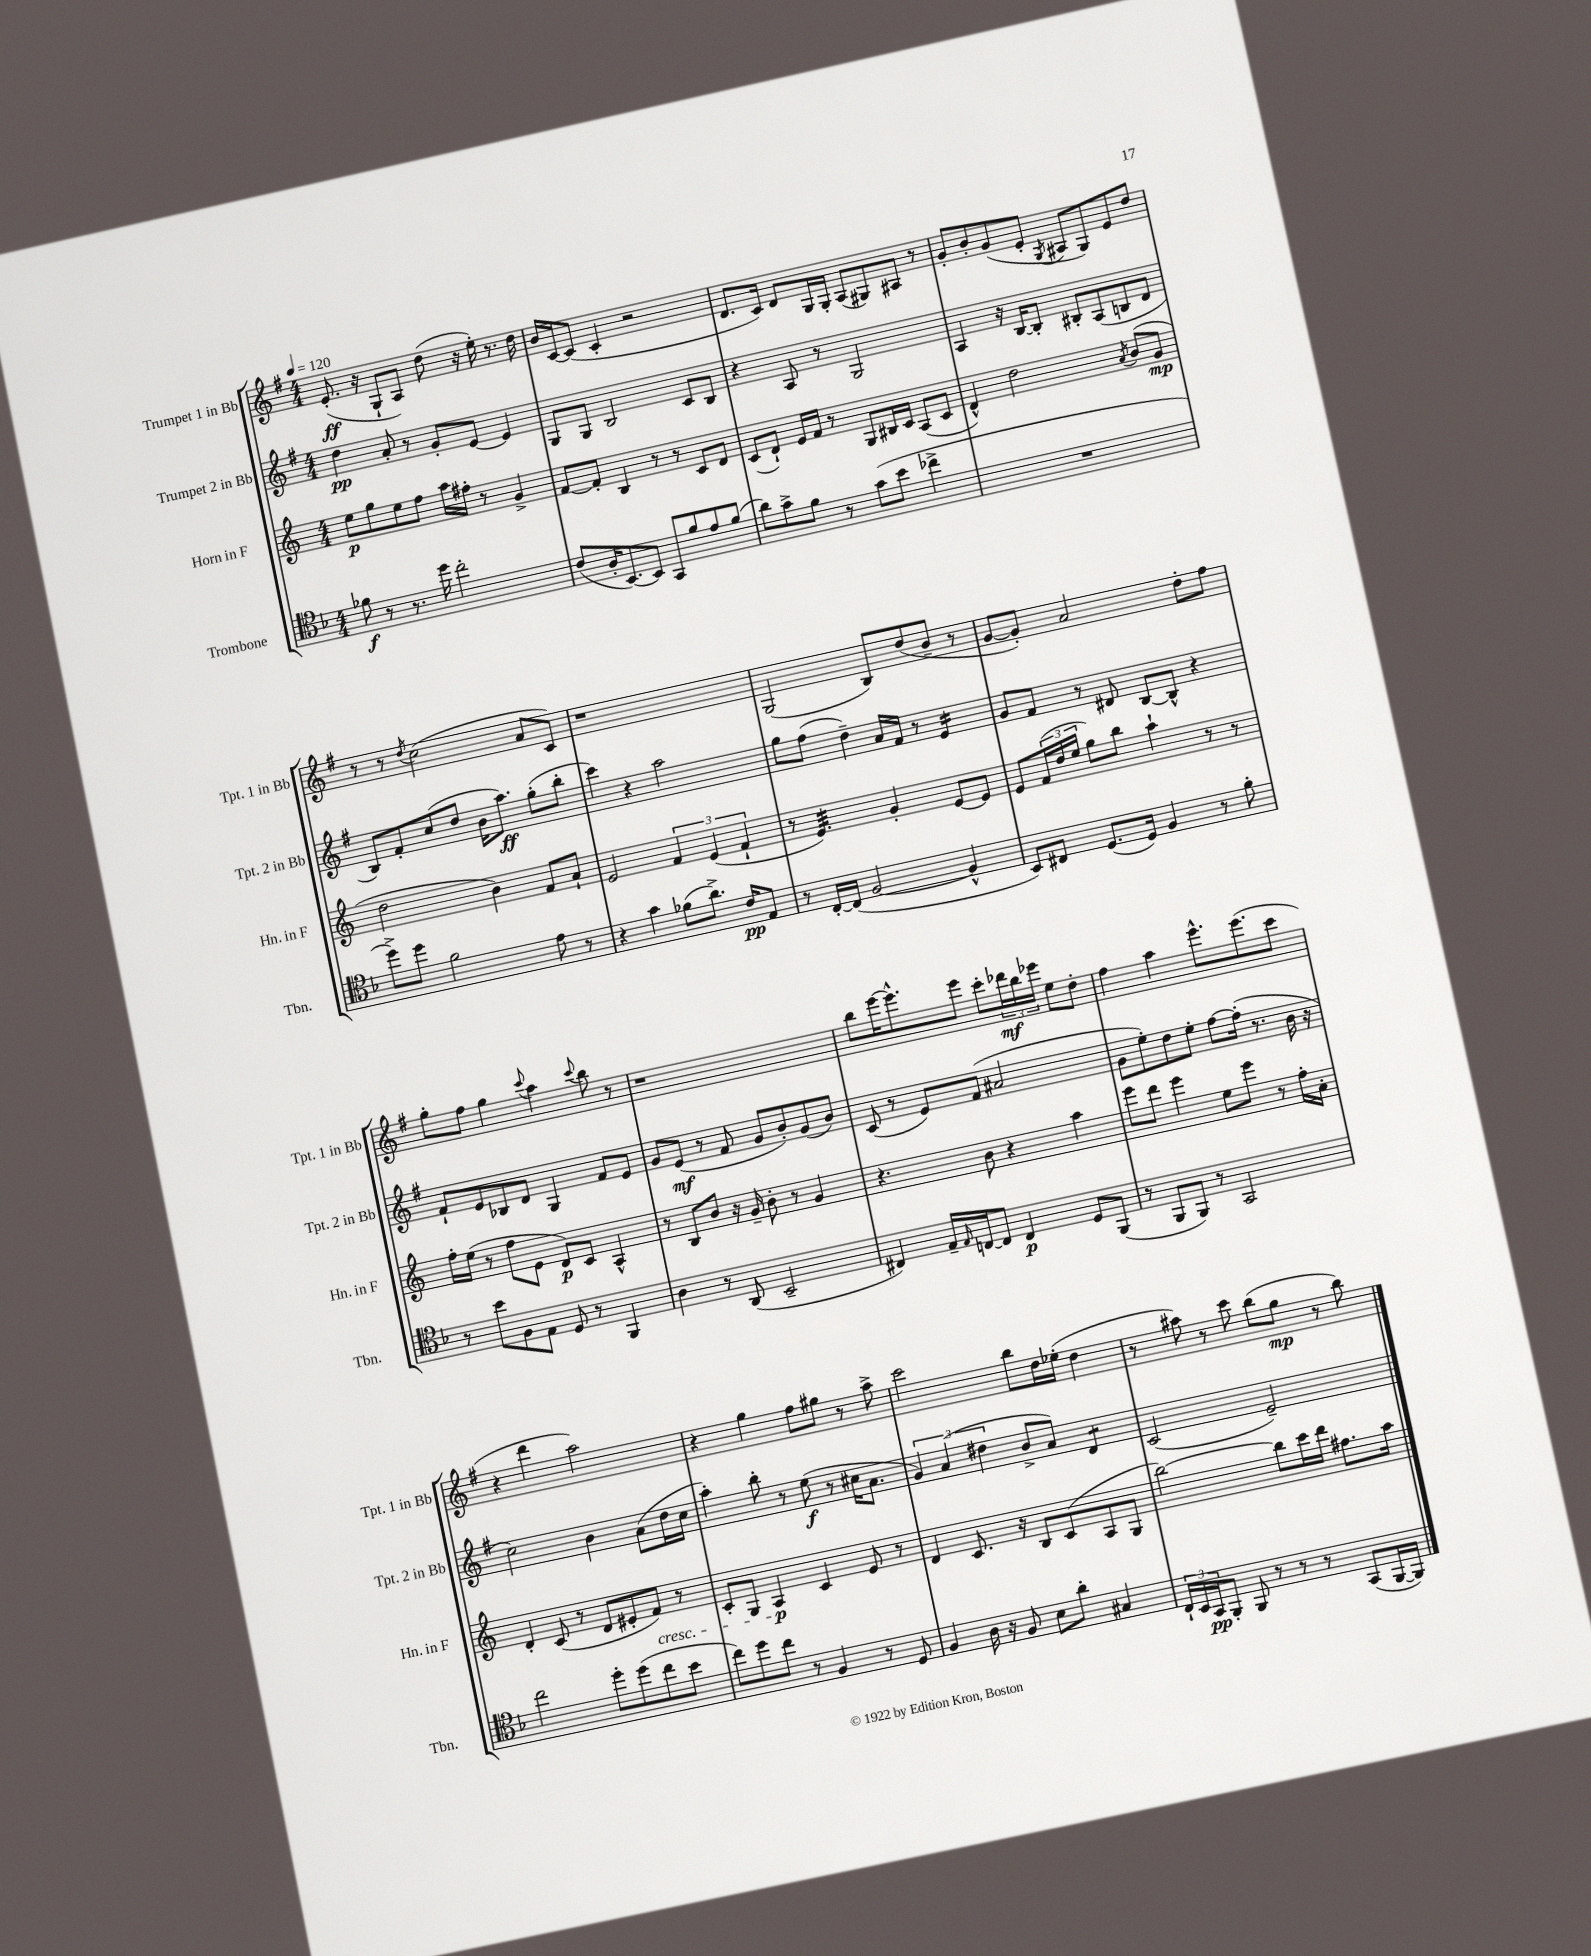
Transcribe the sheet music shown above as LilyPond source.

<<
\new StaffGroup <<
\new Staff = "s0" \with { instrumentName = "Trumpet 1 in Bb" shortInstrumentName = "Tpt. 1 in Bb" } {
    \clef treble \key g \major \numericTimeSignature \time 4/4 \tempo 4 = 120
    e'8.-.\ff( r16 g8-! a8) d''8( r16 e''16-.) r8. d''16 |
    b'16 c'16~ c'8( c'4-. r2 |
    d'8. c'16) d'8 g16 g16-. a8( gis8) ais8 r8 |
    g'8-. b'8-. g'8( e'8-. \acciaccatura { g8 } ais8 g8) e'8 d''8 |
    r8 r8 \acciaccatura { d''8 } c''2( a'8 c'8) |
    r1 |
    g2( b8) d''8( b'8-- r8 |
    g'8~ g'8-.) a'2 d''8-. fis''8 |
    g''8-. fis''8 g''4 \appoggiatura { c'''8 } a''4 \appoggiatura { c'''8 } b''8 r8 |
    r1 |
    b''8 e'''16~ e'''8.-^ e'''8 c'''8-. \tuplet 3/2 { des'''16\mf b''16 ees'''16 } e''8 d''8-. |
    fis''4 a''4 e'''8.-^ e'''8.( c'''8 |
    r4 d'''4 a''2) |
    r4 g''4 fis''8 gis''8 r8 a''8-> |
    c'''2 b''8 d''16 ees''16-.( d''4 |
    r8 ais''8) r8 c'''8 b''8( g''8\mp r8 b''8) \bar "|." |
}
\new Staff = "s1" \with { instrumentName = "Trumpet 2 in Bb" shortInstrumentName = "Tpt. 2 in Bb" } {
    \clef treble \key g \major \numericTimeSignature \time 4/4
    d''4\pp a'8-. r8 g'8-. e'8~ e'4 |
    g8 g8 b2 c'8 b8 |
    r4 a8 r8 g2 |
    a4 r16 b16~ b8-. bis8-. a8( b8 d'8 |
    b8) fis'8-. c''8( d''8 b'16 a''8.\ff) g''8-.( b''8-. |
    c'''4) r4 a''2 |
    g''8 fis''8( d''4--) a'16 fis'16 r8 e'4:16 |
    g'8 fis'8 r8 dis'8 b8~ b8-^ r4 |
    fis'8-! e'8 bes8 d'8 g4 fis'8 e'8 |
    g'8 e'8\mf( r8 fis'8 g'8 b'8-.) g'8( b'8) |
    c'8( r8 e'8) fis'8( ais'2 |
    g'8 e''8-.) d''8 e''8-. fis''8~ fis''16-.( r8. b'16 r16 |
    c''2) b'4 a'8( d''16 c''16 |
    a''4-.) b''8-. r8 e''8\f( r8 cis''16 a'8. |
    \tuplet 3/2 { g'4) a'4( dis''4 } b'8-> a'8) d'4:8 |
    c'2( e'2--) \bar "|." |
}
\new Staff = "s2" \with { instrumentName = "Horn in F" shortInstrumentName = "Hn. in F" } {
    \clef treble \key c \major \numericTimeSignature \time 4/4
    e''8\p g''8 e''8 f''8 a''16 fis''16-. r8 g'4-> |
    f'8~ f'8-. b4 r8 r8 c'8 d'8 |
    c'8( d'8-!) e'16 f'16 r8 g8 bis16 c'16 a8( c'8 |
    d'4-^) d''2 \acciaccatura { a'8 } b'8( g'8\mp |
    d''2 b'4) f'8 a'8-! |
    e'2 \tuplet 3/2 { f'4 e'4( f'4-! } |
    r8 e'4.:32) g'4-. e'8~ e'8 |
    e'8 \tuplet 3/2 { f'16( d''16 e''16 } g''8) b''8 a''4-! r8 r8 |
    f''16-. e''16( r8 f''8 e'8 d'8\p) c'8 a4-^ |
    r8 b8 b'8 r16 g'16-- b'8-. r8 g'4 |
    r4. b'8 r4 a''4 |
    e'''8 d'''8 e'''4 e''8 e'''8 r8 f''16-. a'16-. |
    d'4-. c'8( r8 d'8 eis'8-. f'8\cresc) r8 |
    c'8-. g8 a4\p\! c'4 e'8 r8 |
    d'4 c'8. r16 b8 c'8( a8 g8 |
    b''2~) b''8 c'''16 d'''16 fis''8. a''16 \bar "|." |
}
\new Staff = "s3" \with { instrumentName = "Trombone" shortInstrumentName = "Tbn." } {
    \clef tenor \key f \major \numericTimeSignature \time 4/4
    fes'8\f r8 r8. d''16 c''2-. |
    c'8( a16-. bes,8.~) bes,8 g,8 f'8 e'8 f'8( |
    a'8) g'8-> f'8 r8 g'8( bes'8 ces''4-> |
    R1 |
    d''8->) d''8 f'2 e'8 r8 |
    r4 g'4 fes'8( a'8.->) c'16\pp e8 |
    r8 c16~-. c16( f2~ f4-^ |
    bes,8) cis8 d8.( d16) f4 r8 f'8-. |
    r8 bes'8 f8 e8 d8 r8 f,4 |
    a4 r8 a,8( bes,2-- |
    cis4) e16-- \grace { e16 } c16~ c8 c4\p d8 f,8( |
    r8 f,8 f,8) r8 g,2 |
    c''2 d''8-. d''8( c''8 bes'8 |
    c''8) d''8 c''8 r8 f4 r8 d8 |
    f4 a16 r16 f8 bes8 a'8-. gis4 |
    \tuplet 3/2 { c16-! bes,16 g,16\pp } f,8-. f,8 r8 r8 r8 g,8( f,16~ f,16) \bar "|." |
}
>>
>>
\layout { \context { \Score \remove "Bar_number_engraver" } }
